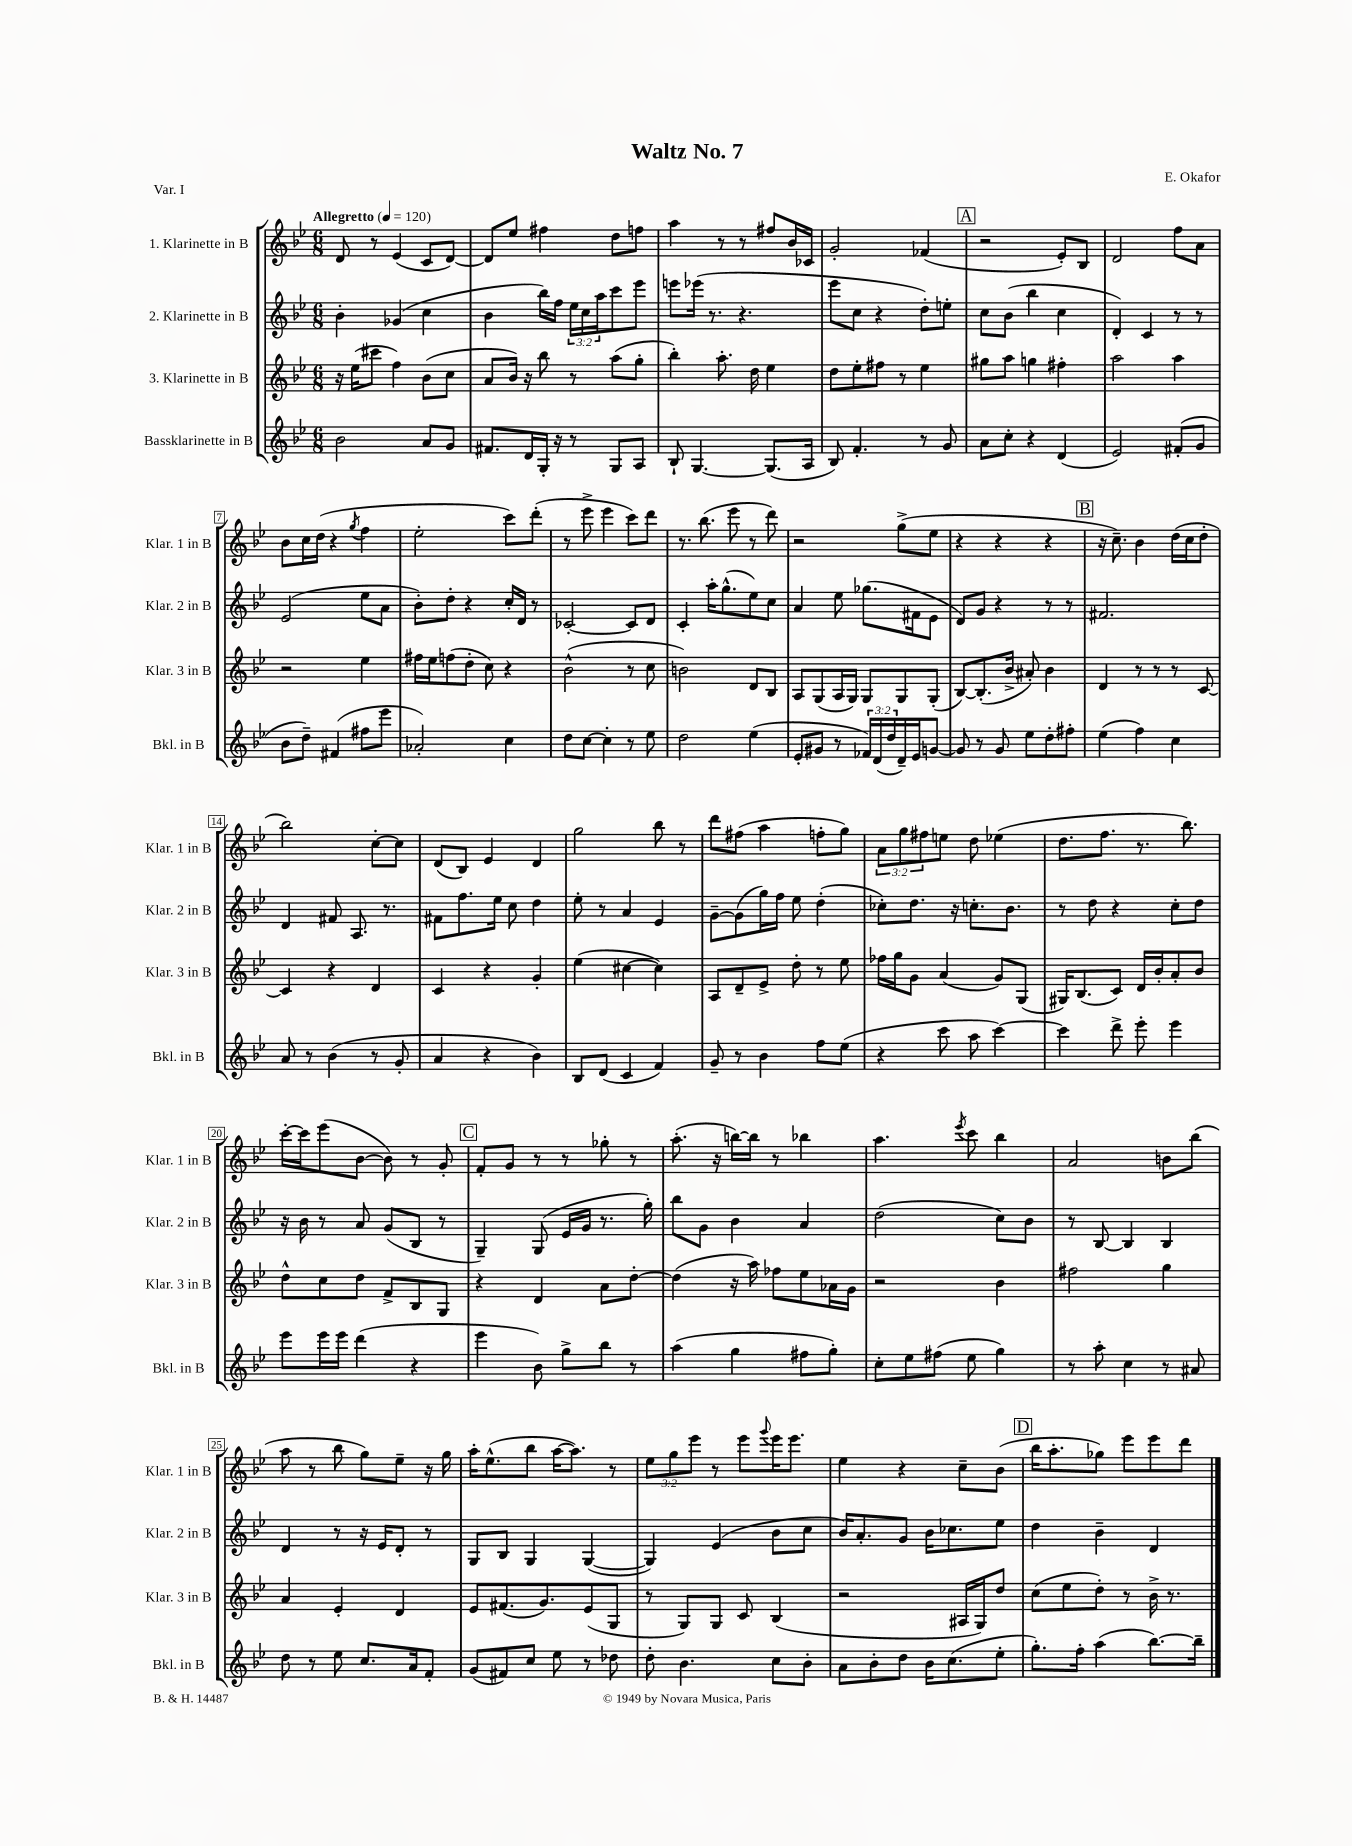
\header { title = "Waltz No. 7" composer = "E. Okafor" piece = "Var. I" }
<<
\new StaffGroup <<
\new Staff = "s0" \with { instrumentName = "1. Klarinette in B" shortInstrumentName = "Klar. 1 in B" } {
    \clef treble \key bes \major \numericTimeSignature \time 6/8 \override Staff.TupletNumber.text = #tuplet-number::calc-fraction-text \tempo "Allegretto" 4 = 120
    d'8 r8 ees'4( c'8 d'8~) |
    d'8 ees''8 fis''4 d''8 f''8 |
    a''4 r8 r8 fis''8 bes'16 ces'16 |
    g'2-. fes'4( |
    \mark \markup { \box "A" } r2 ees'8-.) bes8 |
    d'2 f''8 a'8 |
    bes'8 c''16 d''16( r4 \acciaccatura { g''8 } f''4 |
    ees''2-. c'''8) d'''8-.( |
    r8 ees'''8-> ees'''4 c'''8) d'''8 |
    r8. bes''8.( ees'''8 r8 d'''8) |
    r2 g''8->( ees''8 |
    r4 r4 r4 |
    \mark \markup { \box "B" } r16 c''8.--) bes'4 d''16( c''16 d''8-. |
    bes''2) c''8~-. c''8 |
    d'8( bes8) ees'4 d'4 |
    g''2 bes''8 r8 |
    d'''8 fis''8( a''4 f''8-. g''8) |
    \tuplet 3/2 { a'8 g''8 fis''8 } e''8 d''8 ees''4( |
    d''8. f''8. r8. bes''8.) |
    c'''16~-. c'''16 ees'''8( bes'8~ bes'8) r8 g'8-. |
    \mark \markup { \box "C" } f'8-. g'8 r8 r8 ges''8-. r8 |
    a''8.-.( r16 b''16~) b''16 r8 bes''4 |
    a''4. \acciaccatura { ees'''8 } c'''8 bes''4 |
    a'2 b'8 bes''8( |
    a''8 r8 bes''8 g''8) ees''8-- r16 g''16 |
    a''16-. ees''8.-^( bes''8 a''16~ a''8.) r8 |
    \tuplet 3/2 { ees''8 g''8 ees'''8 } r8 ees'''8 \appoggiatura { g'''8 } ees'''16 ees'''8. |
    ees''4 r4 c''8-- bes'8( |
    \mark \markup { \box "D" } bes''16 a''8.-. ges''8) ees'''8 ees'''8 d'''8 \bar "|." |
}
\new Staff = "s1" \with { instrumentName = "2. Klarinette in B" shortInstrumentName = "Klar. 2 in B" } {
    \clef treble \key bes \major \numericTimeSignature \time 6/8 \override Staff.TupletNumber.text = #tuplet-number::calc-fraction-text
    bes'4-. ges'4( c''4 |
    bes'4 bes''16) f''16 \tuplet 3/2 { ees''16 c''16 a''16 } c'''8 ees'''8 |
    e'''8 ees'''16( r8. r4. |
    ees'''8 c''8 r4 d''8-.) e''8-. |
    \mark \markup { \box "A" } c''8 bes'8( bes''4 c''4 |
    d'4-.) c'4 r8 r8 |
    ees'2( ees''8 a'8 |
    bes'8-.) d''8-. r4 c''16-. d'16 r8 |
    ces'2~-. ces'8 d'8 |
    c'4-. a''16-. g''8.-^( ees''8) c''8 |
    a'4 ees''8 ges''8.( fis'16 ees'8 |
    d'8) g'8 r4 r8 r8 |
    \mark \markup { \box "B" } fis'2. |
    d'4 fis'8 a8. r8. |
    fis'8 f''8. ees''16 c''8 d''4 |
    ees''8-. r8 a'4 ees'4 |
    g'8~-- g'8( g''16) f''16 ees''8 d''4-.( |
    ces''8-.) d''8. r16 c''8.-. bes'8. |
    r8 d''8 r4 c''8-. d''8 |
    r16 bes'16 r8 a'8 g'8( bes8 r8 |
    \mark \markup { \box "C" } g4--) g8( ees'16 g'16 r8. g''16-.) |
    bes''8 g'8 bes'4 a'4 |
    d''2( c''8) bes'8 |
    r8 bes8~ bes4 bes4 |
    d'4 r8 r16 ees'16 d'8-. r8 |
    g8 bes8 g4 g4~( |
    g4) ees'4( bes'8 c''8 |
    bes'16) a'8.-. g'8 bes'16 ces''8. ees''8 |
    \mark \markup { \box "D" } d''4 bes'4-- d'4 \bar "|." |
}
\new Staff = "s2" \with { instrumentName = "3. Klarinette in B" shortInstrumentName = "Klar. 3 in B" } {
    \clef treble \key bes \major \numericTimeSignature \time 6/8
    r16 ees''16( cis'''8 f''4) bes'8( c''8 |
    a'8 bes'16) r16 bes''8 r8 a''8( g''8-. |
    bes''4-.) a''8.-. d''16 ees''4 |
    d''8 ees''8-. fis''8 r8 ees''4 |
    \mark \markup { \box "A" } gis''8 a''8 g''4 fis''4-. |
    a''2 a''4 |
    r2 ees''4 |
    fis''16 ees''16 f''8( d''8-. c''8) r4 |
    bes'2-^( r8 c''8 |
    b'2) d'8 bes8 |
    a8 g8( a16 g16) g8 g8 g8-.( |
    bes8~) bes8.-.( bes'16-> ais'8-.) bes'4 |
    \mark \markup { \box "B" } d'4 r8 r8 r8 c'8~ |
    c'4 r4 d'4 |
    c'4 r4 g'4-. |
    ees''4( cis''4~ cis''4) |
    a8 d'8-- ees'8-> d''8-. r8 ees''8 |
    fes''16 g''16 g'8 a'4( g'8) g8( |
    gis16) bes8.( c'8) d'16 bes'16-. a'8-. bes'8 |
    d''8-^ c''8 d''8 f'8-> bes8 g8 |
    \mark \markup { \box "C" } r4 d'4 a'8 d''8~-. |
    d''4( r16 a''16) fes''8 ees''8 aes'16 g'16 |
    r2 bes'4 |
    fis''2 g''4 |
    a'4 ees'4-. d'4 |
    ees'8 fis'8.( g'8.) ees'8( g8 |
    r8 g8) g8 c'8 bes4( |
    r2 ais16 g16) d''8 |
    \mark \markup { \box "D" } c''8( ees''8 d''8-.) r8 bes'16-> r8. \bar "|." |
}
\new Staff = "s3" \with { instrumentName = "Bassklarinette in B" shortInstrumentName = "Bkl. in B" } {
    \clef treble \key bes \major \numericTimeSignature \time 6/8 \override Staff.TupletNumber.text = #tuplet-number::calc-fraction-text
    bes'2 a'8 g'8 |
    fis'8. d'16 g16-. r16 r8 g8 a8 |
    bes8-! g4.~ g8.( a16 |
    bes8) f'4.-. r8 g'8 |
    \mark \markup { \box "A" } a'8 c''8-. r4 d'4( |
    ees'2) fis'8-.( g'8 |
    bes'8 d''8--) fis'4( fis''8 ees'''8 |
    aes'2-.) c''4 |
    d''8 c''8~ c''4-. r8 ees''8 |
    d''2 ees''4( |
    ees'8-. gis'8 r8 \tuplet 3/2 { fes'16) d'16( d''16 } d'16--) ees'16 g'8~ |
    g'8 r8 g'8 ees''8 d''8-. fis''8-. |
    \mark \markup { \box "B" } ees''4( f''4) c''4 |
    a'8 r8 bes'4( r8 g'8-. |
    a'4 r4 bes'4) |
    bes8 d'8( c'4 f'4) |
    g'8-- r8 bes'4 f''8 ees''8( |
    r4 c'''8 a''8 c'''4~) |
    c'''4 d'''8-> ees'''8-. ees'''4 |
    ees'''8 ees'''16 ees'''16 d'''4( r4 |
    \mark \markup { \box "C" } ees'''4 bes'8) g''8-> bes''8 r8 |
    a''4( g''4 fis''8 g''8-.) |
    c''8-. ees''8 fis''8( ees''8 g''4) |
    r8 a''8-. c''4 r8 ais'8 |
    d''8 r8 ees''8 c''8. a'16 f'8-. |
    g'8( fis'8) c''8 ees''8 r8 des''8 |
    d''8-. bes'4. c''8 bes'8-. |
    a'8 bes'8-. d''8 bes'16 c''8.( ees''8-. |
    \mark \markup { \box "D" } g''8.-.) f''16-. a''4( bes''8.~) bes''16-- \bar "|." |
}
>>
>>
\layout { \context { \Score \override BarNumber.stencil = #(make-stencil-boxer 0.1 0.3 ly:text-interface::print) } }
